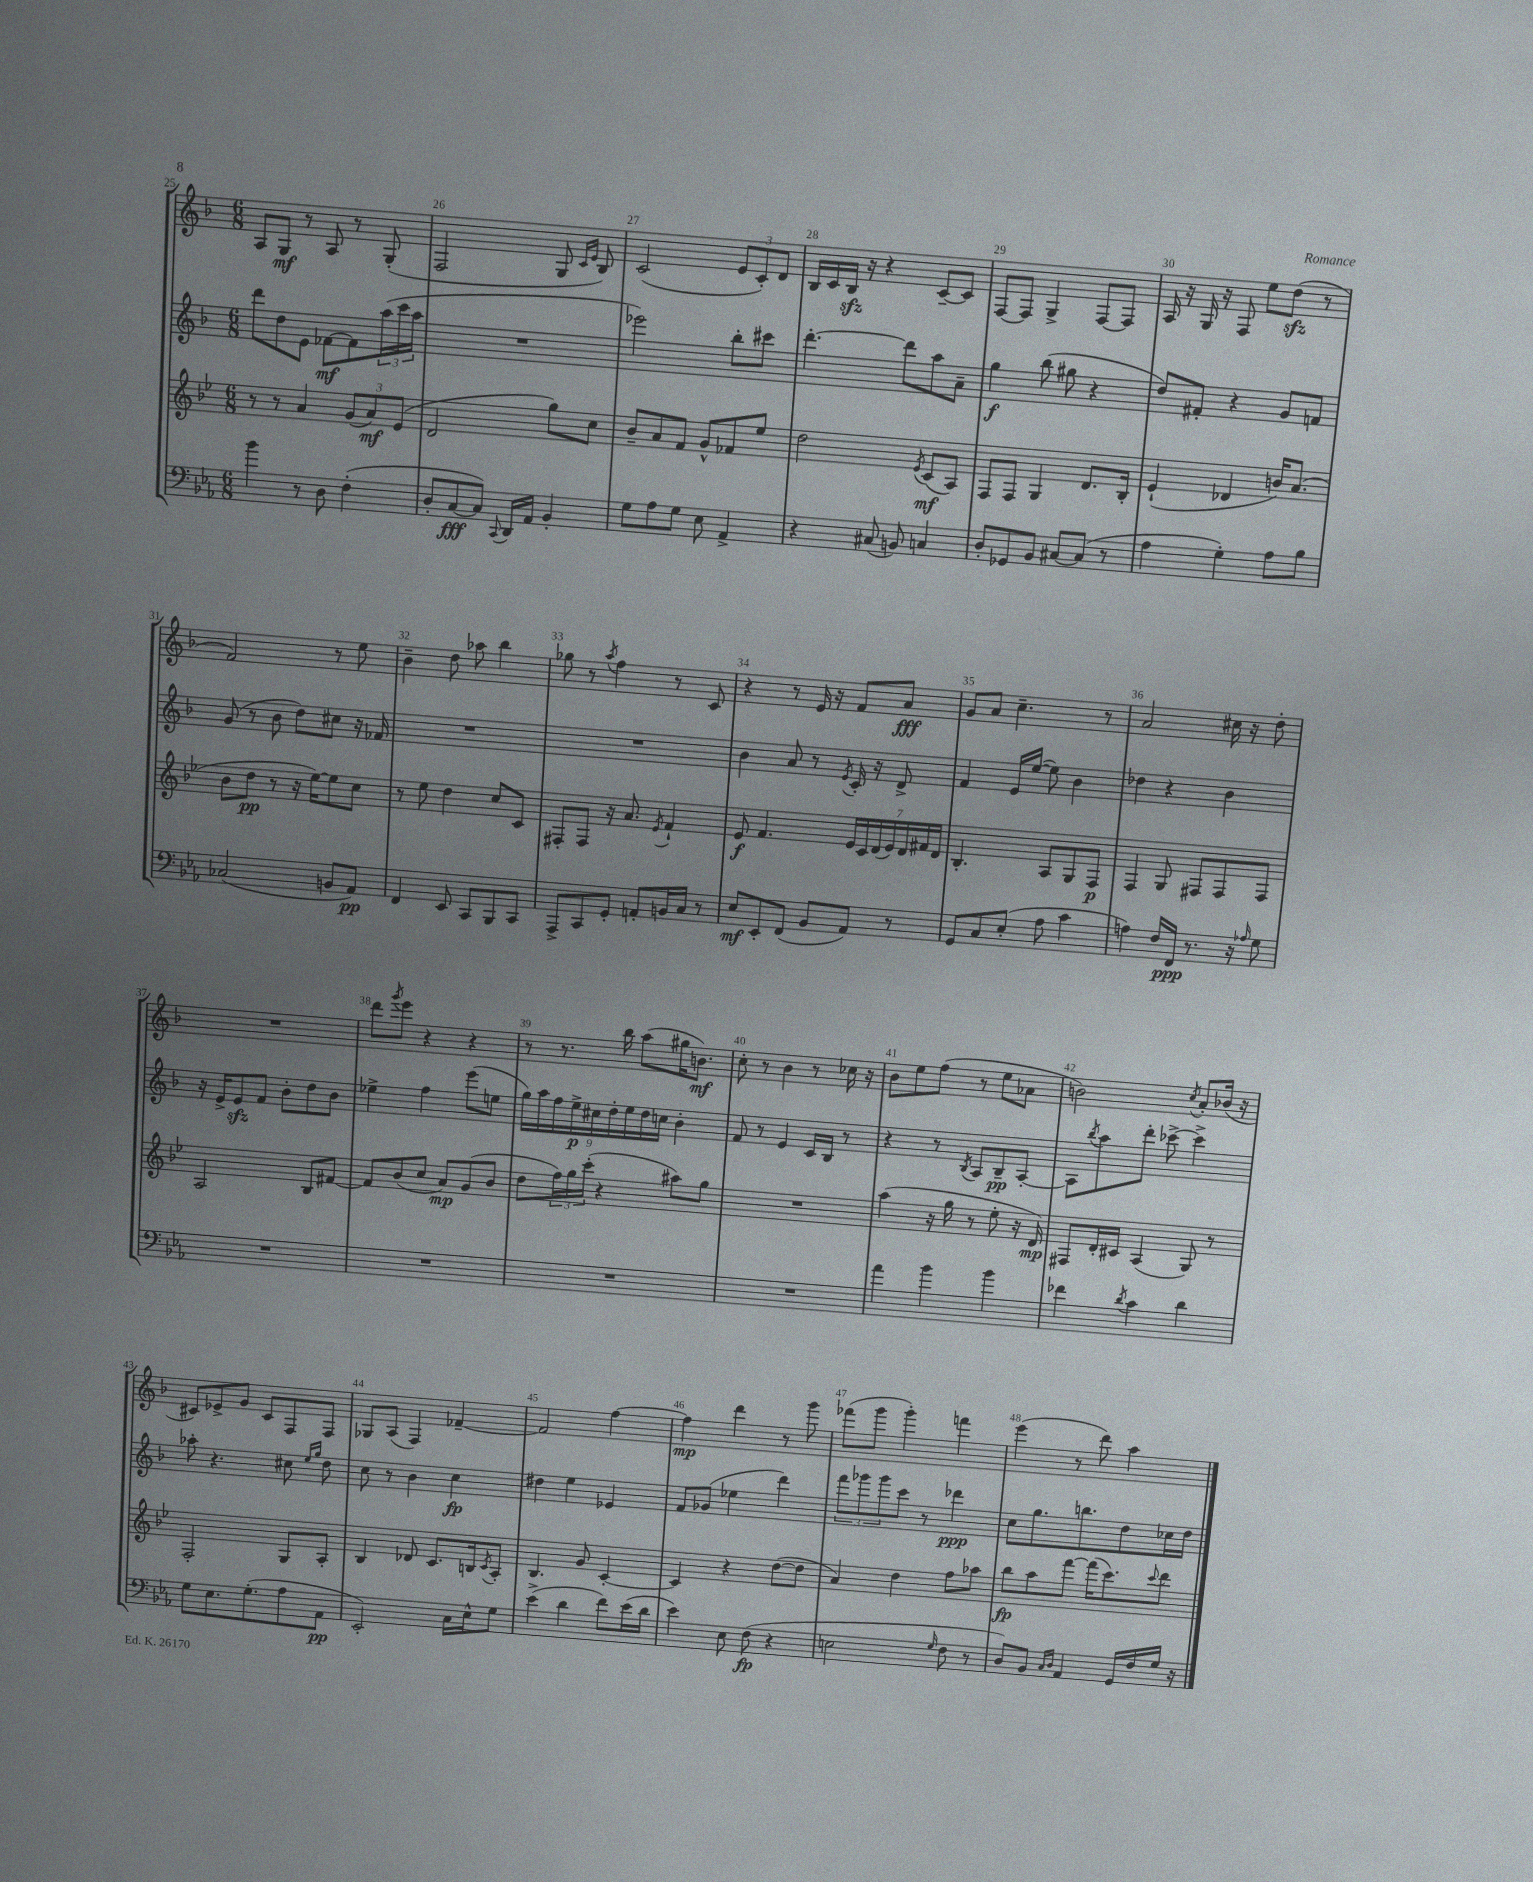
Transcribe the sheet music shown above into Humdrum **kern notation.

**kern	**kern	**kern	**kern
*staff4	*staff3	*staff2	*staff1
*clefF4	*clefG2	*clefG2	*clefG2
*k[b-e-a-]	*k[b-e-]	*k[b-]	*k[b-]
*M6/8	*M6/8	*M6/8	*M6/8
4b-	8r	8ddd	8A
.	8r	8dd	8G
8r	4a	8e	8r
8D	.	[8f-	8A
(4F'	(12g	8f-]	8r
.	12a)	.	.
.	.	(24aa	(8G'
.	(12e-	24ccc	.
.	.	24aa	.
=	=	=	=
8D'	2d	2.r	2F
[8C	.	.	.
8C])	.	.	.
8qqCC	.	.	.
16DD	.	.	.
16AA-	.	.	.
4BB-'	8gg)	.	8G
.	.	.	16qqc
.	.	.	16qqe
.	8cc	.	8B-)
=	=	=	=
8G	8b-~	2eee-)	(2c
8A-	8a	.	.
8G	8f	.	.
8E-	8g^^	.	.
4AA-^	8f-	8bb-'	12e
.	.	.	12c')
.	8ee-	8ccc#	.
.	.	.	12d
=	=	=	=
4r	2dd	[4.ddd'	16B-
.	.	.	16c
.	.	.	16B-
.	.	.	16r
(8C#	.	.	4r
8BB)	.	8ddd]	.
.	8qe-	.	.
4C	(8c	8aa	[8c~
.	8A)	8a~	8c]
=	=	=	=
8D'	8F	4gg	[8F
8GG-	8F	.	8F]
8BB-	4G	(8bb-	4G^
[8C#	.	8gg#	.
(8C#]	8.d	4r	[8F
8r	.	.	8F]
.	16B-'	.	.
=	=	=	=
4A-	(4e-`	8dd)	16A
.	.	.	16r
.	.	8f#'	16G
.	.	.	16r
4G')	4d-	4r	8F
.	.	.	8ee
8A-	16b)	8g	(8dd
.	(8.a	.	.
8B-	.	8f	8r
=	=	=	=
(2C-	8b-	(8g	2f)
.	8dd	8r	.
.	8r	8b-	.
.	16r	8dd)	.
.	[16ee-)	.	.
8BB	8ee-]	8cc#	8r
8AA-)	8cc	16r	8ee
.	.	16f-	.
=	=	=	=
4FF	8r	2.r	4b-~
.	8ee-	.	.
8EE-	4dd	.	8dd
8CC	.	.	8aa-
8BBB-	8cc	.	4bb-
8CC	8c	.	.
=	=	=	=
8AAA-^	8F#'	2.r	8gg-
8CC	8F#	.	8r
.	.	.	8qaa
8GG'	16r	.	4ff
.	8.a	.	.
8AA'	.	.	.
.	8qe-	.	.
16BB	4f`	.	8r
16C	.	.	.
8r	.	.	8c
=	=	=	=
8E-	8e-	4b-	4r
8EE-'	4.f	.	.
(8FF	.	8a	8r
8BB-	.	8r	16e
.	.	.	16r
.	.	8qe	.
8AA-)	28e-	16c'	8f
.	28c	.	.
.	.	16r	.
.	(28d	.	.
.	28e-)	.	.
8r	.	8d^	8a
.	28d	.	.
.	28f#	.	.
.	28d	.	.
=	=	=	=
8GG	4.B-'	4f	8g
8C	.	.	8a
(8E-'	.	16e	4.cc~
.	.	([16ee	.
8A-	8A	8ee])	.
4c	8G	4b-	.
.	8F	.	8r
=	=	=	=
4A)	4F	4dd-	2a
16F	8G	4r	.
16FF	.	.	.
8.r	8F#	.	.
.	8F#	4b-	16cc#
16r	.	.	16r
16qqA-	.	.	.
8G	8F#	.	8dd'
=	=	=	=
2.r	2A	16r	2.r
.	.	16e^	.
.	.	8e	.
.	.	8f	.
.	.	8b-'	.
.	8B-	8dd	.
.	[8f#	8b-	.
=	=	=	=
2.r	8f#]	4ee-^	8ddd
.	.	.	8qggg
.	(8b-	.	8eee
.	8cc	4ff	4r
.	8a)	.	.
.	(8g	(8eee	4r
.	8b-	8ee	.
=	=	=	=
2.r	8dd	18gg)	8r
.	.	18aa	.
.	.	18ff	.
.	24ff)	.	8.r
.	24gg	18ee^	.
.	(24ccc'	.	.
.	.	18cc#	.
.	4r	.	.
.	.	18dd'	.
.	.	.	16bb-
.	.	18ee	.
.	.	.	(8aa
.	.	18dd	.
.	.	18cc	.
.	8aa#)	4b-'	16gg#
.	.	.	8.b)
.	8gg	.	.
=	=	=	=
2.r	2.r	8f	8cc'
.	.	8r	8r
.	.	4e	4b-
.	.	16c	8r
.	.	16B-	.
.	.	8r	16cc-
.	.	.	16r
=	=	=	=
4a-	(4aa	4r	8b-
.	.	.	8ee
4b-	16r	8r	(8ff
.	16gg	.	.
.	.	8qB-	.
.	8r	8A	8r
4b-	8ee-'	8B-~	8ee
.	16r	[8A'	8a-
.	16d)	.	.
=	=	=	=
4f-	8F#	8A]	2b)
.	.	8qbb-	.
.	16d'	8aa	.
.	16c#	.	.
8qd	.	.	.
4c	(4A	8ddd'	.
.	.	[8ccc-^	.
.	.	.	8qcc
4d	8G)	4ccc-^]	8a'
.	8r	.	(16b-
.	.	.	16r
=	=	=	=
8G	2F'	8aa-'	8c#)
8.E-	.	4.r	8e-^
.	.	.	8g
(8.G'	.	.	.
.	.	.	8c#
8A-	8G	8cc#	8F
.	.	16qqee	.
.	.	16qqgg	.
8AA-	8A'	8dd	8F
=	=	=	=
2EE-')	4B-	8cc	8G-
.	.	8r	(8A
.	8d-	4b-	4F)
.	8.c	.	.
16C	.	4cc	[4f-~
16E-^^	16B	.	.
.	8qc	.	.
8G	8A'	.	.
=	=	=	=
(4e-^	4.B-	4dd#	2f-]
4d	.	4ee	.
.	8g	.	.
8f)	[4c'	4e-	[4ff
(16e-	.	.	.
16d	.	.	.
=	=	=	=
4e-)	4c]	8f	4ff]
.	.	(8g-	.
8E-	4r	4ee-	4ddd
(8F	.	.	.
4r	([8dd	4ddd)	8r
.	8dd]	.	8ggg
=	=	=	=
2E	4a)	12fff	(8fff-
.	.	12ggg-	.
.	.	.	8ggg
.	.	12ggg-	.
.	4dd	8ccc	4ggg')
.	.	8r	.
16qqG	.	.	.
8F	8ff	4ddd-	4fff
8r	8aa-	.	.
=	=	=	=
8D)	8bb-	8cc	(4eee
8BB-	8aa	8.gg	.
16qqC	.	.	.
16qqD	.	.	.
4AA-	[8fff	.	8r
.	.	8.bb	.
.	(16fff]	.	8ddd)
.	8.ccc)	.	.
16GG	.	8dd	4aa
16F	.	.	.
.	8qqccc	.	.
16G	8ddd	16cc-	.
16r	.	16dd	.
==	==	==	==
*-	*-	*-	*-
